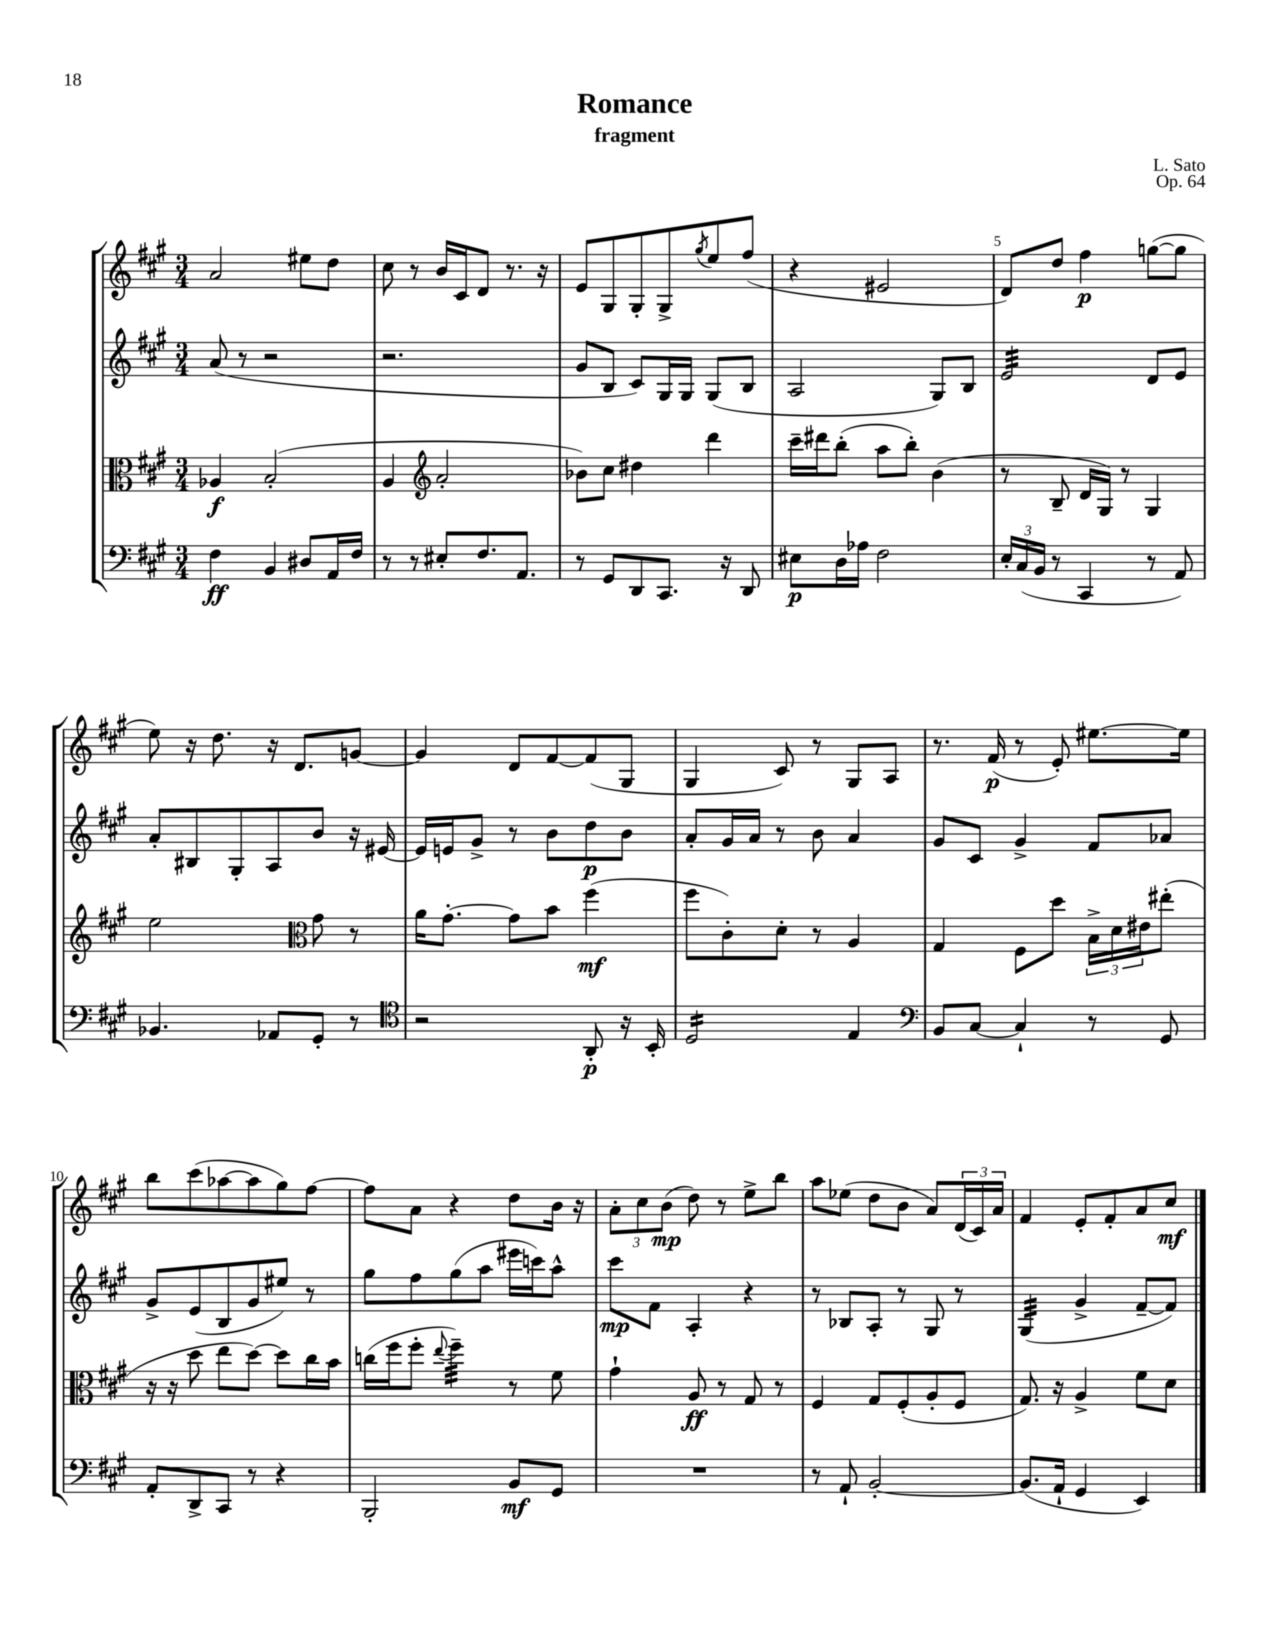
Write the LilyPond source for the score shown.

\header { title = "Romance" composer = "L. Sato" subtitle = "fragment" opus = "Op. 64" }
<<
\new StaffGroup <<
\new Staff = "s0" {
    \clef treble \key a \major \numericTimeSignature \time 3/4
    a'2 eis''8 d''8 |
    cis''8 r8 b'16 cis'16 d'8 r8. r16 |
    e'8 gis8 gis8-. gis8-> \acciaccatura { gis''8 } e''8 fis''8( |
    r4 eis'2 |
    d'8) d''8 fis''4\p g''8~( g''8 |
    e''8) r16 d''8. r16 d'8. g'8~ |
    g'4 d'8 fis'8~ fis'8( gis8 |
    gis4 cis'8) r8 gis8 a8 |
    r8. fis'16\p( r8 e'8-.) eis''8.~ eis''16 |
    b''8 cis'''8( aes''8~ aes''8 gis''8) fis''8~ |
    fis''8 a'8 r4 d''8 b'16 r16 |
    \tuplet 3/2 { a'8-. cis''8 b'8\mp( } d''8) r8 e''8-> b''8 |
    a''8 ees''8( d''8 b'8 a'8) \tuplet 3/2 { d'16( cis'16) a'16 } |
    fis'4 e'8-. fis'8-. a'8 cis''8\mf \bar "|." |
}
\new Staff = "s1" {
    \clef treble \key a \major \numericTimeSignature \time 3/4
    a'8( r8 r2 |
    r2. |
    gis'8 b8 cis'8) gis16 gis16 gis8( b8 |
    a2 gis8) b8 |
    e'2:32 d'8 e'8 |
    a'8-. bis8 gis8-. a8 b'8 r16 eis'16~ |
    eis'16 e'16 gis'8-> r8 b'8 d''8\p b'8 |
    a'8-. gis'16 a'16 r8 b'8 a'4 |
    gis'8 cis'8 gis'4-> fis'8 aes'8 |
    gis'8-> e'8( b8 gis'8 eis''8) r8 |
    gis''8 fis''8 gis''8( a''8 eis'''16 c'''16) a''8-^ |
    cis'''8\mp fis'8 a4-. r4 |
    r8 bes8 a8-. r8 gis8 r8 |
    gis4:32( gis'4-> fis'8~-- fis'8) \bar "|." |
}
\new Staff = "s2" {
    \clef alto \key a \major \numericTimeSignature \time 3/4
    aes4\f b2-.( |
    a4 \clef treble a'2-. |
    bes'8) cis''8 dis''4 d'''4 |
    cis'''16-- dis'''16 b''8-.( a''8 b''8-.) b'4( |
    r8 b8-- d'16 gis16) r8 gis4 |
    e''2 \clef alto gis'8 r8 |
    a'16 gis'8.~-. gis'8 b'8 fis''4\mf( |
    fis''8 cis'8-.) d'8-. r8 a4 |
    gis4 fis8 d''8 \tuplet 3/2 { b16-> d'16 eis'16 } eis''8-.( |
    r16 r16 d''8 e''8 d''8~) d''8 cis''16 b'16 |
    c''16( fis''16 fis''8-. \appoggiatura { e''8 } fis''4:32--) r8 fis'8 |
    gis'4-! a8\ff r8 gis8 r8 |
    fis4 gis8 fis8-.( a8-. fis8 |
    gis8.) r16 a4-> fis'8 d'8 \bar "|." |
}
\new Staff = "s3" {
    \clef bass \key a \major \numericTimeSignature \time 3/4
    fis4\ff b,4 dis8 a,16 fis16 |
    r8 r8 eis8-. fis8. a,8. |
    r8 gis,8 d,8 cis,8. r16 d,8 |
    eis8\p d16 aes16 fis2 |
    \tuplet 3/2 { e16-. cis16( b,16 } r8 cis,4 r8 a,8) |
    bes,4. aes,8 gis,8-. r8 |
    \clef tenor r2 a,8-.\p r16 b,16-. |
    d2:16 e4 |
    \clef bass b,8 cis8~ cis4-! r8 gis,8 |
    a,8-. d,8-> cis,8 r8 r4 |
    b,,2-. b,8\mf gis,8 |
    R2. |
    r8 a,8-! b,2~-. |
    b,8.( a,16-! gis,4 e,4) \bar "|." |
}
>>
>>
\layout { \context { \Score \override BarNumber.break-visibility = ##(#f #t #t) barNumberVisibility = #(every-nth-bar-number-visible 5) } }
